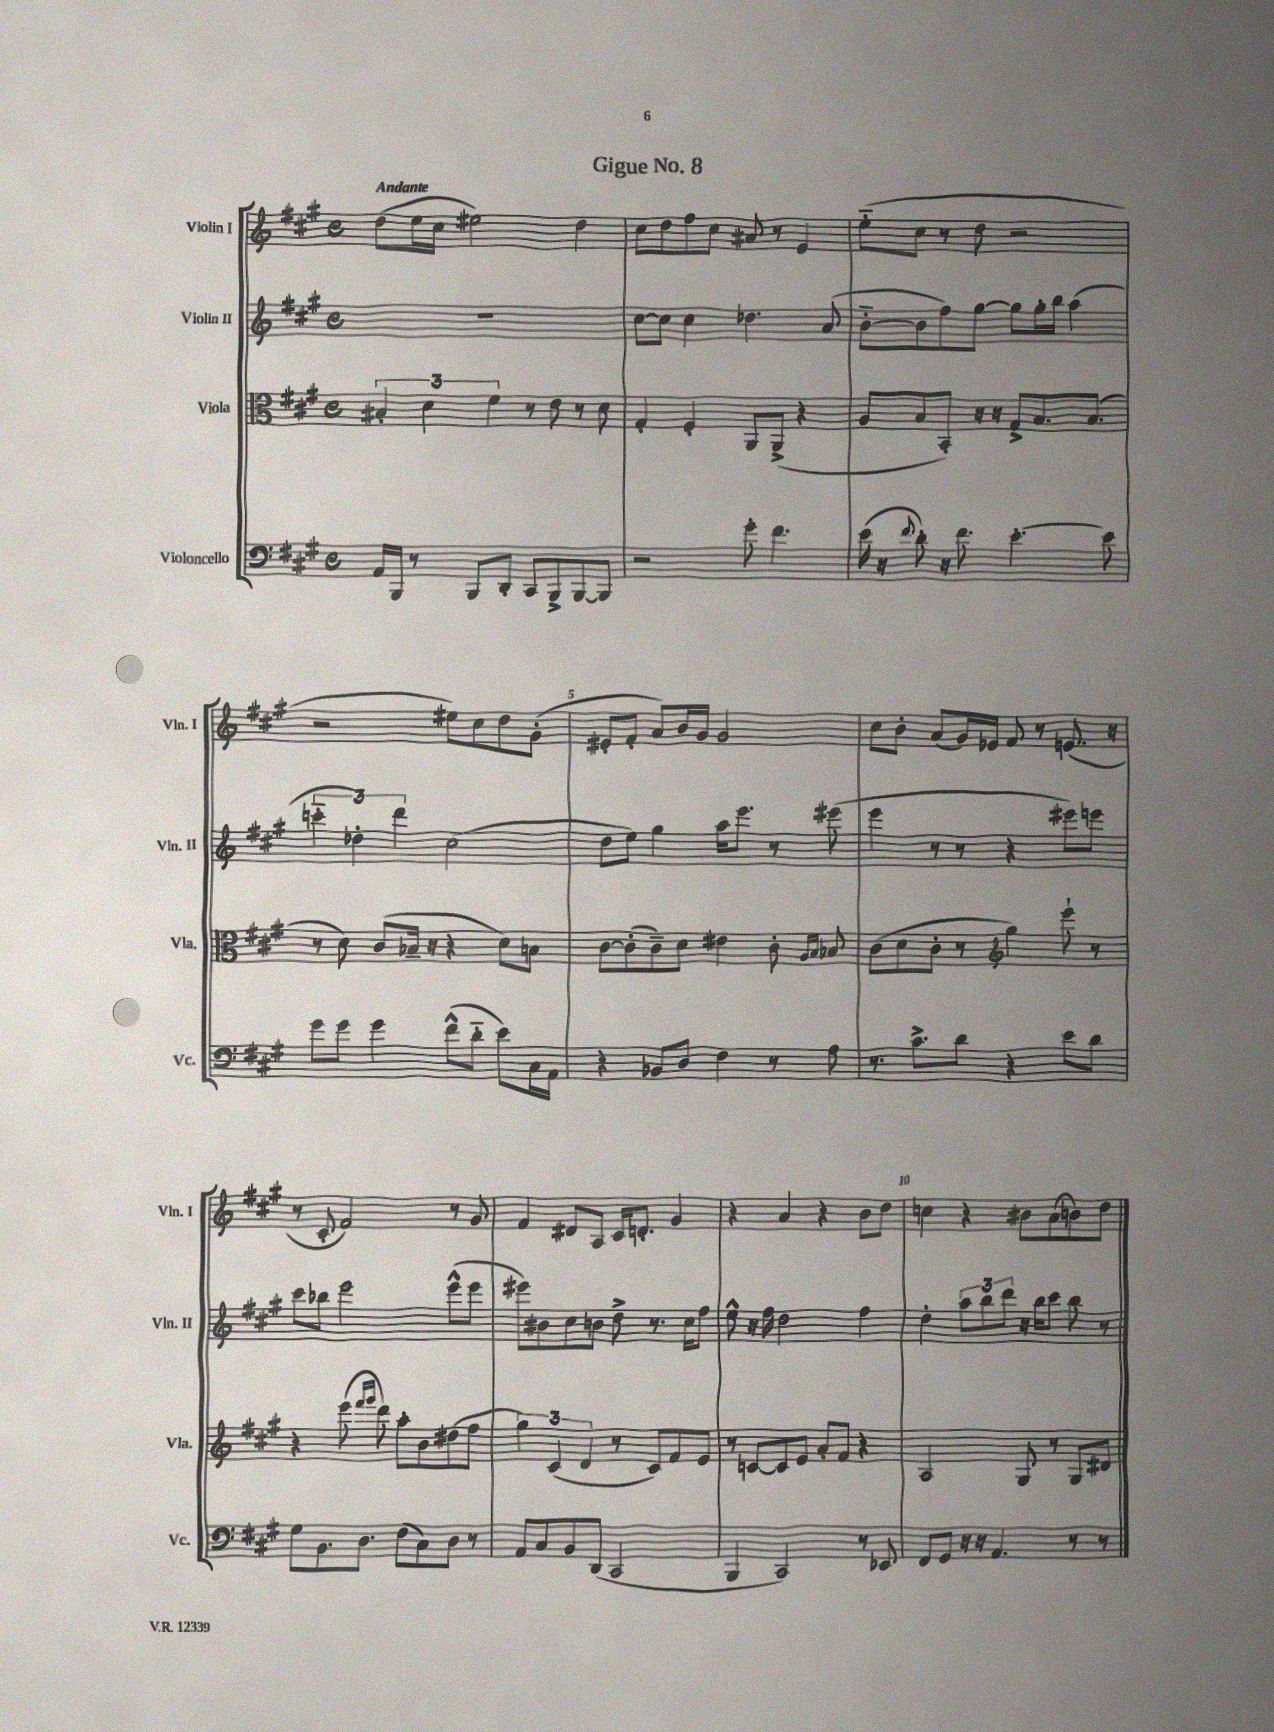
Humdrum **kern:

**kern	**kern	**kern	**kern
*staff4	*staff3	*staff2	*staff1
*clefF4	*clefC3	*clefG2	*clefG2
*k[f#c#g#]	*k[f#c#g#]	*k[f#c#g#]	*k[f#c#g#]
*M4/4	*M4/4	*M4/4	*M4/4
*met(c)	*met(c)	*met(c)	*met(c)
16AA/LL	6B#'/	1r	(8dd\L
16BBB/JJ	.	.	.
8r	.	.	16ee\L
.	6d\	.	.
.	.	.	16cc#\JJ
8BBB/L	.	.	2ee#\)
.	6f#\	.	.
8DD'/J	.	.	.
8CC#/L	8r	.	.
8BBB^/	8e\	.	.
[8BBB/	8r	.	4dd\
8BBB/]J	8d\	.	.
=	=	=	=
2r	4G#'/	[8cc#\L	8cc#\L
.	.	8cc#\]J	8dd\
.	4F#'/	4cc#\	8ff#\
.	.	.	8cc#\J
8g#'\	8AA/L	4.dd-\	8a#/
4.f#\	(8AA^/J	.	8r
.	4r	.	4e/
.	.	(8a/	.
=	=	=	=
(16e\	8A/L	[8b'~\L	(8ee'~\L
16r	.	.	.
8qqf#/	.	.	.
8d'\)	8B/	8b\]	8cc#\J
16r	8BB'/J)	8ff#\)	8r
8.f#\	.	.	.
.	16r	[8gg#\J	8dd\
.	16r	.	.
[4.e'\	8G#^/L	8gg#\]L	2r
.	8.B/	16gg#'\L	.
.	.	16bb\JJ	.
.	.	(4aa\	.
.	(8.B/J	.	.
8e\]	.	.	.
=	=	=	=
8g#\L	8r	6ccc'~\	2r
8g#\J	8d\)	.	.
.	.	6dd-'\)	.
4g#\	(8c#/L	.	.
.	.	6ddd\	.
.	16B-~/Jk	.	.
.	16r	.	.
(8f#^^\L	4r	(2cc#\	8ee#\L)
8d'~\J	.	.	8cc#\
8e\L)	8d\L)	.	8dd\
16C#\L	8B\J	.	(8g#'\J
16AA\JJ	.	.	.
=	=	=	=
4r	[8c#\L	8dd\L	8e#'/L
.	(8c#'\]	8ee\J)	8f#'/J
8BB-/L	8c#~\)	4gg#\	8a/L)
8D/J	8d\J	.	16b/L
.	.	.	16g#/JJ
4F#\	4e#\	16aa\LK	2g#/
.	.	8.eee\J	.
8r	8c#'\	8r	.
.	16qqA/LL	.	.
.	16qqB/JJ	.	.
8A\	8B-/	(8eee#\	.
=	=	=	=
8.r	(8c#\L	4eee\	8cc#\L
.	8d\	.	8b'\J
8.c#^\L	.	.	.
.	8c#'\J	8r	(8a/L
8d\J	8r	8r	16g#/L)
.	.	.	16e-/JJ
*	*clefG2	*	*
4r	4gg#\)	4r	8f#/
.	.	.	8r
8e\L	8eee`\	8eee#\L)	(8.e/
8d\J	8r	8eee\J	.
.	.	.	16r
=	=	=	=
8G#\L	4r	8ccc#\L	8r
8.BB\	.	8bb-\J	8c#'/
.	(8eee\	2eee\	2f#/)
8.D\J	.	.	.
.	16qqfff#/LL	.	.
.	16qqggg#/JJ	.	.
.	8ddd\)	.	.
(8F#\L	8aa'\L	.	.
8C#\)	8b\	.	.
8D\J	(8dd#\	(8eee^^\L	8r
8r	8ff#\J	8eee\J	8g#/
=	=	=	=
8AA/L	6gg#\)	8eee#\L)	4f#/
8C#/	.	8b#\	.
.	(6c#/	.	.
8BB/	.	8cc#\	8d#/L
.	6d/	.	.
(8DD/J	.	8b\J	8A/J
2CC#/	8r	8dd^\	16c#/LK
.	.	.	8.d'/J
.	8c#/L)	8.r	.
.	8f#/	.	4g#/
.	.	16cc#\LK	.
.	8e/J	8ff#\J	.
=	=	=	=
4BBB/	8r	8ee^^\	4r
.	[8c/L	16r	.
.	.	16ff#\	.
2CC#/)	8c/]	2dd\	4a/
.	8e/J	.	.
.	8a'/L	.	4r
.	8f#/J	.	.
8r	4r	4ff#\	8b\L
8EE-/	.	.	8dd\J
=	=	=	=
8FF#/L	2A/	4dd'\	4cc\
8GG#/J	.	.	.
16r	.	12aa\L	4r
16r	.	.	.
.	.	12bb\	.
4.AA/	.	.	.
.	.	12ddd\J	.
.	8G#/	16r	8b#\L
.	.	16bb\LK	.
.	8r	8ccc#\J	(8a\
8r	8G#/L	8bb\	8b\)
8r	8d#/J	8r	8dd\J
==	==	==	==
*-	*-	*-	*-
